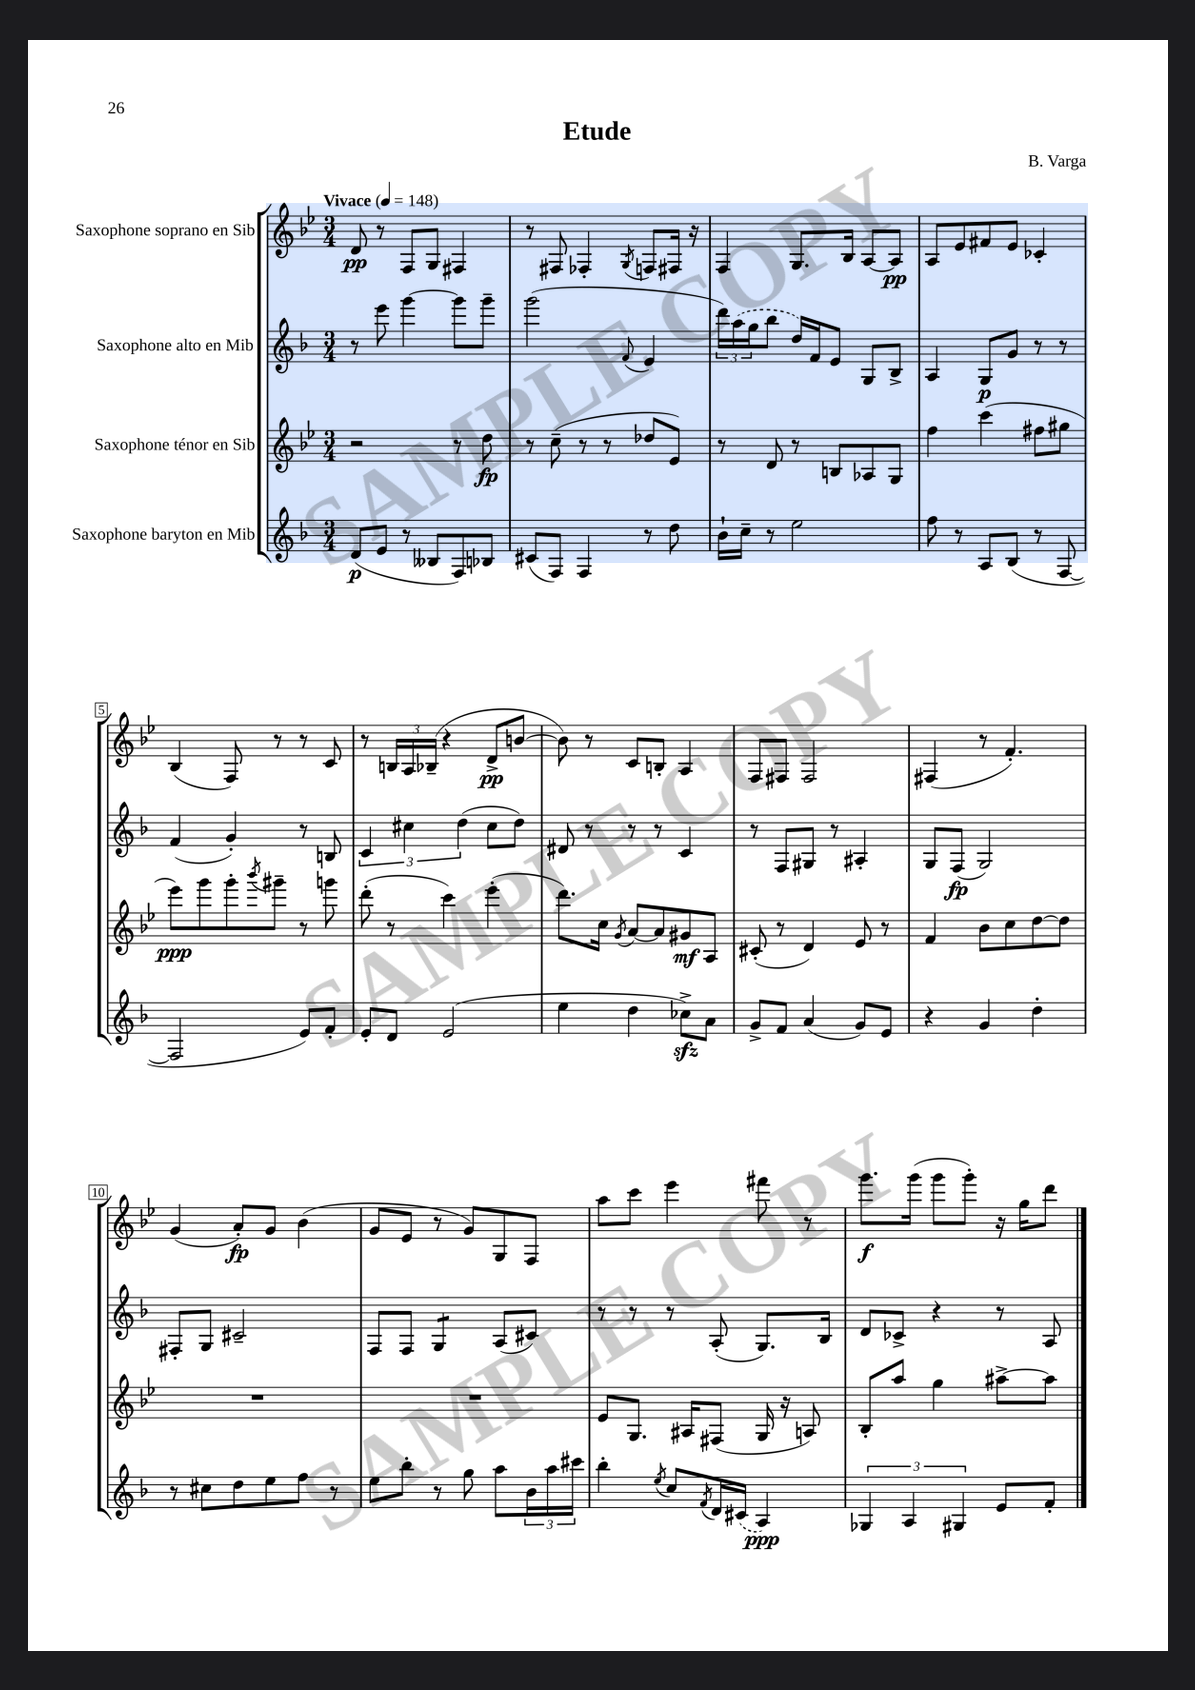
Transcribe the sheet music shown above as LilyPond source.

\header { title = "Etude" composer = "B. Varga" }
<<
\new StaffGroup <<
\new Staff = "s0" \with { instrumentName = "Saxophone soprano en Sib" } {
    \clef treble \key bes \major \numericTimeSignature \time 3/4 \tempo "Vivace" 4 = 148
    d'8\pp r8 f8 g8 fis4 |
    r8 fis8 fes4-. \acciaccatura { g8 } f8 fis16 r16 |
    f4 g8. bes16 a8~ a8\pp |
    a8 ees'8 fis'8 ees'8 ces'4-. |
    bes4( f8) r8 r8 c'8 |
    r8 \tuplet 3/2 { b16 a16 bes16--( } r4 d'8->\pp b'8~ |
    b'8) r8 c'8 b8-. a4 |
    f8 fis8 fis2 |
    fis4( r8 f'4.-.) |
    g'4( a'8-.\fp) g'8 bes'4( |
    g'8 ees'8 r8 g'8) g8 f8 |
    a''8 c'''8 ees'''4 fis'''8 r8 |
    g'''8.\f g'''16( g'''8 g'''8-.) r16 g''16 d'''8 \bar "|." |
}
\new Staff = "s1" \with { instrumentName = "Saxophone alto en Mib" } {
    \clef treble \key f \major \numericTimeSignature \time 3/4
    r8 e'''8 g'''4~ g'''8 g'''8-- |
    g'''2( \appoggiatura { f'8 } e'4 |
    \tuplet 3/2 { d'''16) \once \slurDashed a''16( g''16 } bes''8 d''16) f'16 e'8 g8 bes8-> |
    a4 g8\p g'8 r8 r8 |
    f'4( g'4-.) r8 b8 |
    \tuplet 3/2 { c'4 cis''4 d''4( } cis''8 d''8) |
    dis'8 r8 r8 r8 c'4 |
    r8 f8 gis8 r8 ais4-. |
    g8 f8\fp( g2) |
    fis8-. g8 cis'2-- |
    f8 f8 g4:8 a8( cis'8) |
    r8 r8 r8 a8-.( g8.) bes16 |
    d'8 ces'8-> r4 r8 a8 \bar "|." |
}
\new Staff = "s2" \with { instrumentName = "Saxophone ténor en Sib" } {
    \clef treble \key bes \major \numericTimeSignature \time 3/4
    r2 r8 d''8\fp |
    r8 c''8--( r8 r8 des''8 ees'8) |
    r8 d'8 r8 b8 aes8 g8 |
    f''4 c'''4( fis''8 gis''8 |
    ees'''8\ppp) g'''8 g'''8-. \acciaccatura { bes'''8 } gis'''8-- r8 g'''8 |
    d'''8-.( r8 c'''4) ees'''4-.( |
    d'''8.) c''16 \acciaccatura { g'8 } a'8~ a'8 gis'8\mf a8 |
    cis'8-.( r8 d'4) ees'8 r8 |
    f'4 bes'8 c''8 d''8~ d''8 |
    R2. |
    R2. |
    ees'8 g8. ais16 fis8( g16 r16 a8) |
    bes8-. a''8 g''4 ais''8~-> ais''8 \bar "|." |
}
\new Staff = "s3" \with { instrumentName = "Saxophone baryton en Mib" } {
    \clef treble \key f \major \numericTimeSignature \time 3/4
    d'8\p( e'8 r8 beses8 f8) bes8 |
    cis'8( f8) f4 r8 d''8 |
    bes'16-! c''16-- r8 e''2 |
    f''8 r8 a8 bes8( r8 f8~ |
    f2 e'8) f'8-. |
    e'8-. d'8 e'2( |
    e''4 d''4 ces''8->\sfz) a'8 |
    g'8-> f'8 a'4( g'8) e'8 |
    r4 g'4 d''4-. |
    r8 cis''8 d''8 e''8 f''8 r8 |
    e''8 bes''8-. r8 g''8 a''8 \tuplet 3/2 { bes'16 a''16 cis'''16 } |
    bes''4-. \acciaccatura { e''8 } c''8 \acciaccatura { f'8 } d'16 \once \slurDashed cis'16( a4\ppp) |
    \tuplet 3/2 { ges4 a4 gis4 } e'8 f'8-. \bar "|." |
}
>>
>>
\layout { \context { \Score \override BarNumber.stencil = #(make-stencil-boxer 0.1 0.3 ly:text-interface::print) } }
